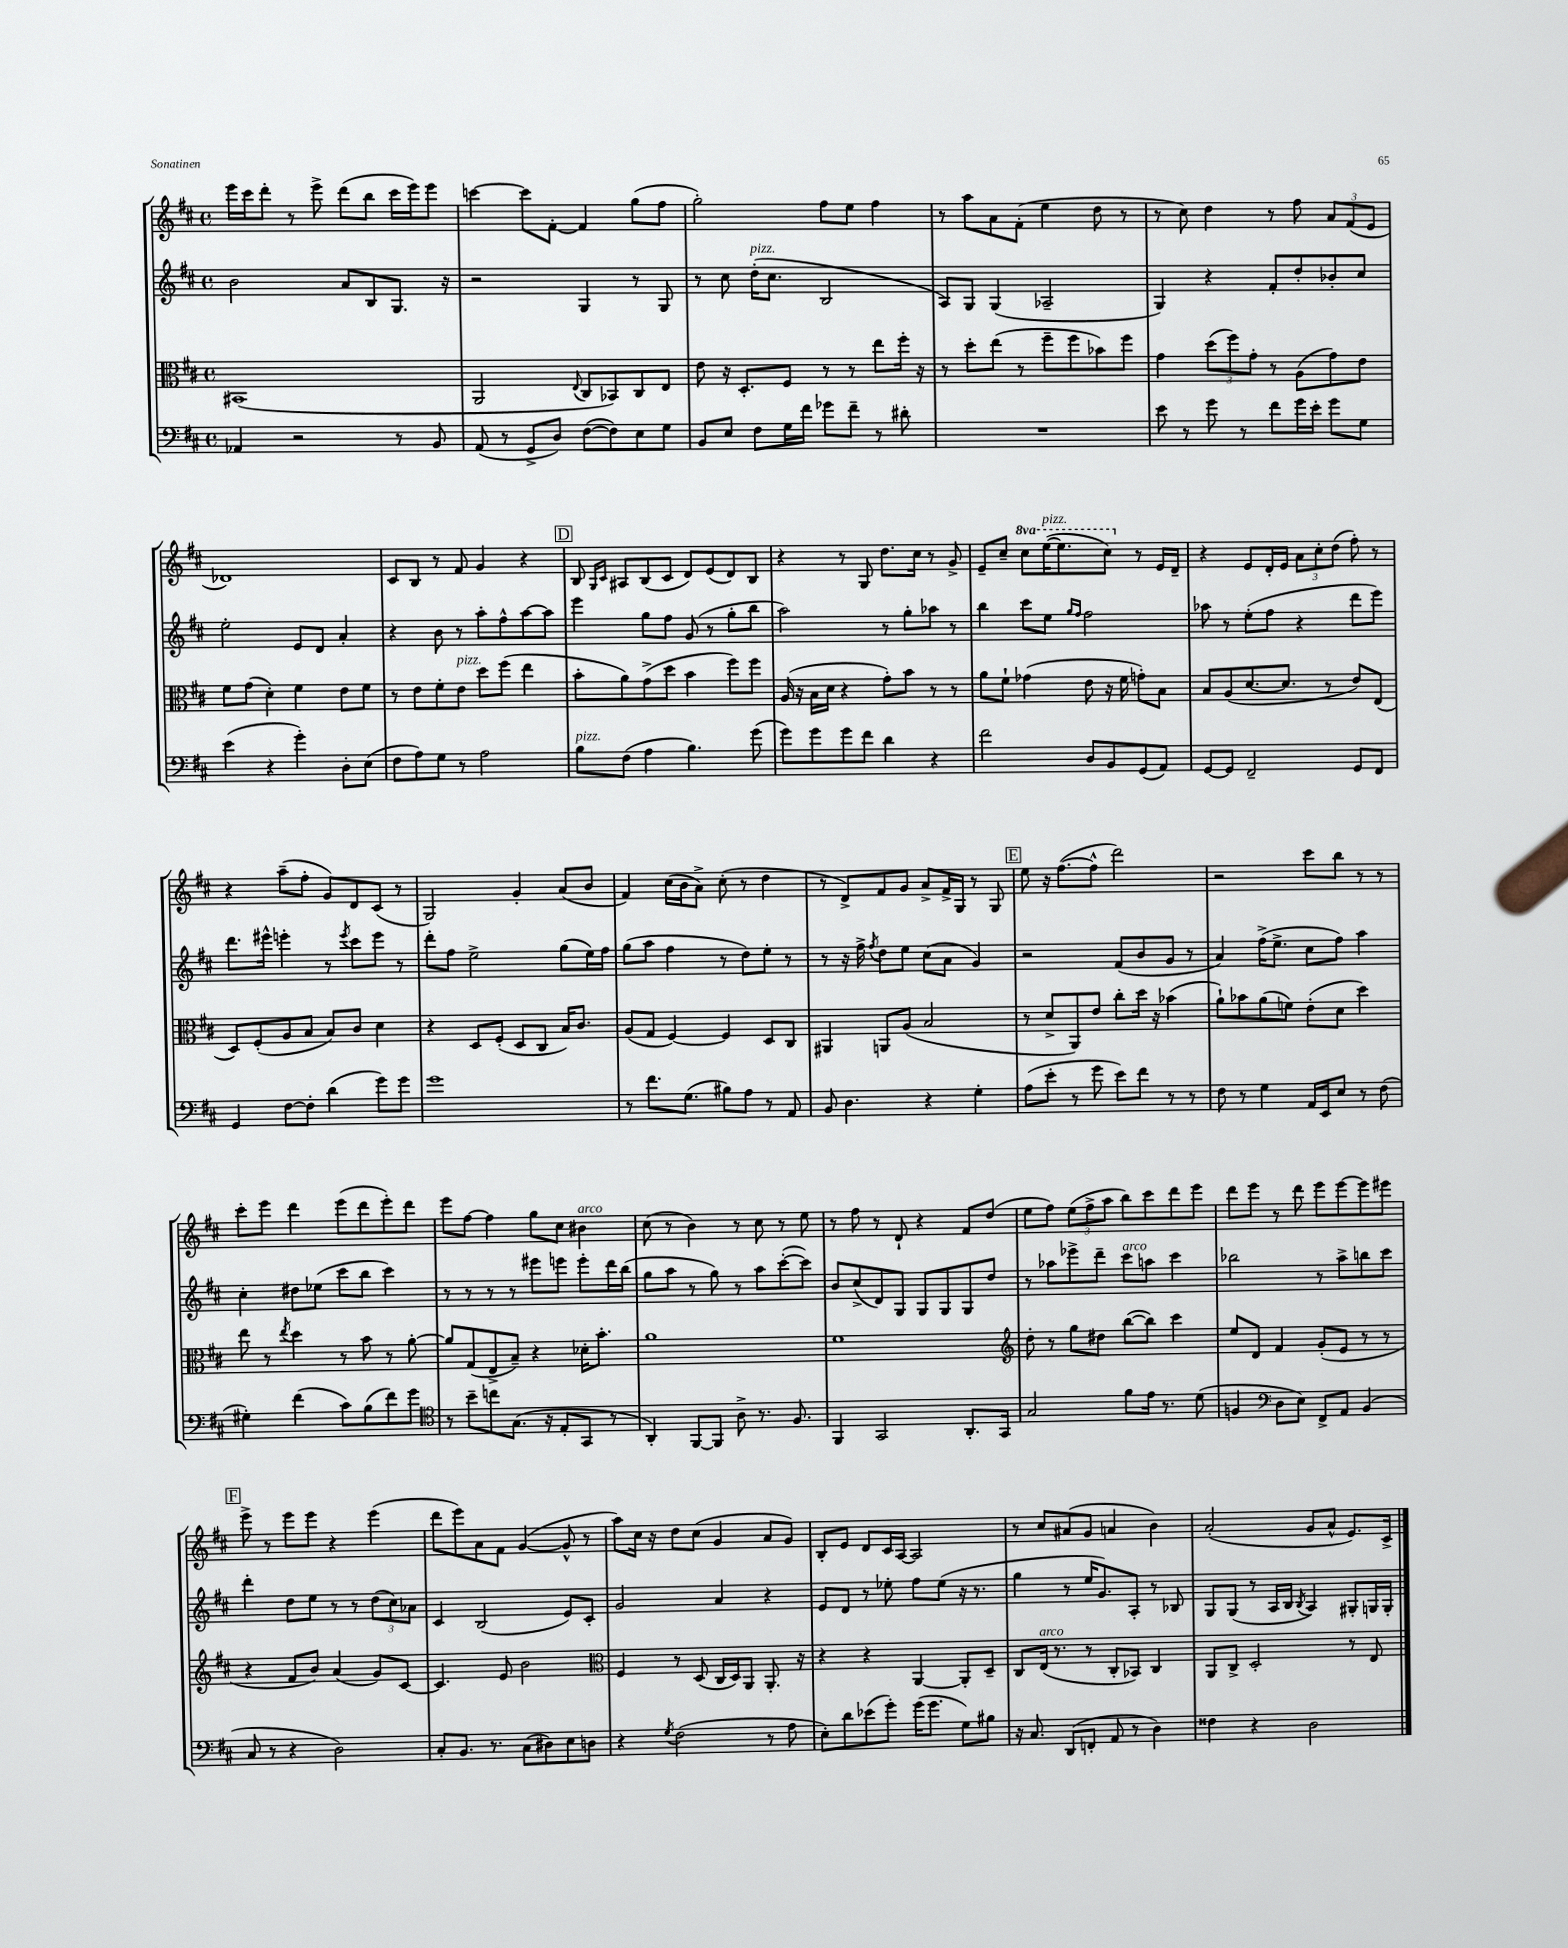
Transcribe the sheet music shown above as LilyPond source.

<<
\new StaffGroup <<
\new Staff = "s0" {
    \clef treble \key d \major \defaultTimeSignature \time 4/4 \set Staff.ottavationMarkups = #ottavation-simple-ordinals
    e'''16 cis'''16 d'''8-. r8 e'''8-> d'''8( b''8 cis'''16 e'''16) e'''8 |
    c'''4~ c'''8 fis'8~-. fis'4 g''8( fis''8 |
    g''2-.) fis''8 e''8 fis''4 |
    r8 a''8 a'8 fis'8-.( e''4 d''8 r8 |
    r8 cis''8) d''4 r8 fis''8 \tuplet 3/2 { a'8 fis'8( e'8 } |
    des'1) |
    cis'8 b8 r8 fis'8 g'4 r4 |
    \mark \markup { \box "D" } b8 \grace { g16 cis'16 } ais8 b8( cis'8 d'8) e'8( d'8) b8 |
    r4 r8 g8 d''8. cis''16 r8 g'8-> |
    e'8-- cis''8-- \ottava #1 cis'''8 e'''16~^\markup { \italic "pizz." }( e'''8. cis'''8) \ottava #0 r8 e'16 d'16-- |
    r4 e'8 d'16-. e'16 \tuplet 3/2 { a'8 cis''8-. d''8( } fis''8-.) r8 |
    r4 a''8--( fis''8-. g'8) d'8 cis'8( r8 |
    g2) g'4-. a'8( b'8 |
    fis'4) cis''16( b'16 a'8->) cis''8-.( r8 d''4 |
    r8 d'8->) fis'8 g'8 a'8-> fis'16-> g16 r8 g8 |
    \mark \markup { \box "E" } e''8 r16 fis''8.~( fis''8-^ d'''2) |
    r2 cis'''8 b''8 r8 r8 |
    cis'''8-. e'''8 d'''4 e'''8( d'''8 e'''8-.) d'''8 |
    e'''8 fis''8~ fis''4 g''8 cis''8 bis'4^\markup { \italic "arco" } |
    cis''8( r8 b'4) r8 cis''8 r8 e''8 |
    r8 fis''8 r8 d'8-! r4 fis'8 d''8( |
    e''8 fis''8) \tuplet 3/2 { e''8( fis''8-> a''8 } b''8) cis'''8 d'''8 e'''8 |
    d'''8 e'''8 r8 d'''8 e'''8 e'''8~ e'''8 eis'''8 |
    \mark \markup { \box "F" } e'''8-> r8 e'''8 e'''8 r4 e'''4( |
    d'''8 e'''8) a'8 fis'8 g'4~( g'8-^ r8 |
    a''8) cis''16 r16 d''8 cis''8( g'4 a'8 g'8) |
    b8-. e'8 d'8 cis'16 a16~ a2 |
    r8 cis''8 ais'8( g'8 a'4 b'4) |
    a'2-.( g'8 a'8-^ e'8.) cis'16-> \bar "|." |
}
\new Staff = "s1" {
    \clef treble \key d \major \defaultTimeSignature \time 4/4
    b'2 a'8 b8 g8. r16 |
    r2 g4 r8 g8 |
    r8 cis''8 d''16-.^\markup { \italic "pizz." }( cis''8. b2 |
    a8) g8 g4( aes2-- |
    g4) r4 fis'8-. d''8-. bes'8-. cis''8 |
    e''2-. e'8 d'8 a'4-. |
    r4 b'8 r8 a''8-. fis''8-^ a''8~ a''8 |
    \mark \markup { \box "D" } e'''4 g''8 fis''8 g'8( r8 g''8-. b''8 |
    a''2) r8 g''8-. aes''8 r8 |
    b''4 cis'''8 e''8 \grace { g''16 fis''16 } fis''2 |
    aes''8 r8 e''8-.( fis''8 r4 d'''8 e'''8) |
    d'''8. eis'''16-^ e'''4-. r8 \acciaccatura { e'''8 } cis'''8 e'''8 r8 |
    d'''8-. fis''8 e''2-> g''8( e''16) fis''16 |
    g''8( a''8 fis''4 r8 d''8) e''8-. r8 |
    r8 r16 fis''16-> \acciaccatura { fis''8 } d''8 e''8 cis''8( a'8 g'4) |
    \mark \markup { \box "E" } r2 fis'8( b'8 g'8 r8 |
    a'4) fis''16->( e''8.-> cis''8 fis''8) a''4 |
    cis''4-. dis''8 ees''8( cis'''8 b''8 cis'''4) |
    r8 r8 r8 r8 eis'''8 e'''8 e'''8-. d'''16 b''16( |
    g''8 a''8 r8 g''8) r8 a''8 cis'''8~-.( cis'''8) |
    b'8 cis''8->( d'8) g8 g8 g8 g8 d''8 |
    r8 aes''8 ees'''8-> d'''8-- cis'''8^\markup { \italic "arco" } a''8 cis'''4 |
    bes''2 r8 a''8-> b''8 cis'''8 |
    \mark \markup { \box "F" } d'''4-. d''8 e''8 r8 r8 \tuplet 3/2 { d''8( cis''8) aes'8 } |
    cis'4 b2( e'8) cis'8-. |
    g'2 a'4 r4 |
    e'8 d'8 r8 ees''8-. fis''8 ees''8( r16 r8. |
    g''4 r8 e''16 g'8.) a8-. r8 bes8 |
    g8 g8( r8 a16 b16 \acciaccatura { b8 } a4) gis8-. g16 g16-. \bar "|." |
}
\new Staff = "s2" {
    \clef alto \key d \major \defaultTimeSignature \time 4/4
    bis,1( |
    a,2 \appoggiatura { e8 } cis8 bes,8) cis8 e8 |
    e'8 r16 d8.-. fis8 r8 r8 e''8 fis''16-. r16 |
    r8 d''8-. e''8( r8 fis''8-- fis''8 bes'8) fis''8 |
    g'4 \tuplet 3/2 { d''8( fis''8) g'8-. } r8 a8( g'8) e'8 |
    fis'8 g'8( d'4-.) fis'4 e'8 fis'8 |
    r8 e'8 fis'8-. e'8^\markup { \italic "pizz." } d''8 fis''8( e''4 |
    \mark \markup { \box "D" } b'8-. a'8) g'8->( d''8 b'4 fis''8) fis''8 |
    a16( r16 b16 d'16 r4 g'8-.) b'8 r8 r8 |
    a'8 fis'8-! ges'4( e'8 r16 fis'16 g'8-.) b8 |
    b8 a8( d'8.~ d'8. r8 e'8) e8( |
    d8) fis8-.( a8 b8 b8) cis'8 d'4 |
    r4 d8 fis8-.( d8 cis8 b16) cis'8. |
    a8( g8 fis4~) fis4 d8 cis8 |
    ais,4 a,8 a8( b2 |
    \mark \markup { \box "E" } r8 d'8-> a,8) e'8 cis''8-. d''16 r16 bes'4( |
    a'8-!) bes'8 a'8( f'8) e'8-.( d'8 d''4) |
    e''8 r8 \acciaccatura { e''8 } d''4 r8 b'8 r8 a'8~-. |
    a'8 g8( e8-> b8--) r4 des'16-. b'8.-. |
    a'1 |
    fis'1 |
    \clef treble d''8-. r8 g''8 dis''8 b''8~( b''8) cis'''4 |
    e''8 d'8 fis'4 g'8-.( e'8 r8 r8 |
    \mark \markup { \box "F" } r4 fis'8 b'8) a'4( g'8) cis'8~ |
    cis'4. e'8 b'2 |
    \clef alto fis4 r8 d8( cis16 d16) a,8 a,8.-. r16 |
    r4 r4 a,4~ a,8-. d8-- |
    cis8 e16^\markup { \italic "arco" }( r8. r8 cis8-. bes,8) cis4 |
    a,8 cis8-> d2-. r8 e8 \bar "|." |
}
\new Staff = "s3" {
    \clef bass \key d \major \defaultTimeSignature \time 4/4
    aes,4 r2 r8 b,8 |
    a,8( r8 g,8-> d8) fis8~( fis8) e8 g8 |
    b,8 e8 fis8 g16 fis'16 ges'8 fis'8-- r8 dis'8-. |
    R1 |
    e'8 r8 g'8 r8 fis'8 g'16 e'16-. g'8 g8 |
    e'4( r4 g'4-.) d8-. e8( |
    fis8 a8) g8 r8 a2 |
    \mark \markup { \box "D" } b8^\markup { \italic "pizz." } fis8( a4 b4.) g'8( |
    g'8) g'8 g'8 fis'8 d'4 r4 |
    fis'2 d8 b,8 g,8( a,8) |
    g,8~ g,8 fis,2-- g,8 fis,8 |
    g,4 fis8~ fis8-. d'4( g'8) g'8 |
    g'1 |
    r8 fis'8. g8.( bis8) a8 r8 a,8 |
    b,8 d4. r4 g4-. |
    \mark \markup { \box "E" } a8( e'8-. r8 g'8 e'8) fis'8 r8 r8 |
    fis8 r8 g4 a,16 e,16 e8 r8 fis8( |
    gis4-.) fis'4( cis'8) b8( fis'8) g'8 |
    \clef tenor r8 b'8-- c''8 g8.( r16 e8-. g,8 r8 |
    a,4-.) fis,8~ fis,8 a8-> r8. fis8. |
    fis,4 g,2 a,8.-. g,16 |
    g2 fis'8 e'16 r8. d'8( |
    f4 \clef bass d8 e8) fis,8-> a,8 b,4( |
    \mark \markup { \box "F" } cis8 r8 r4 d2) |
    cis8-. b,8. r8. cis8( dis8) e8 d8 |
    r4 \acciaccatura { g8 } fis2( r8 a8 |
    e8-.) d'8 ees'8( g'8-.) g'16( g'8. g8) bis8 |
    r16 cis8. d,8( f,8-. a,8 r8 d4) |
    fisis4 r4 d2 \bar "|." |
}
>>
>>
\layout { \context { \Score \remove "Bar_number_engraver" } }
